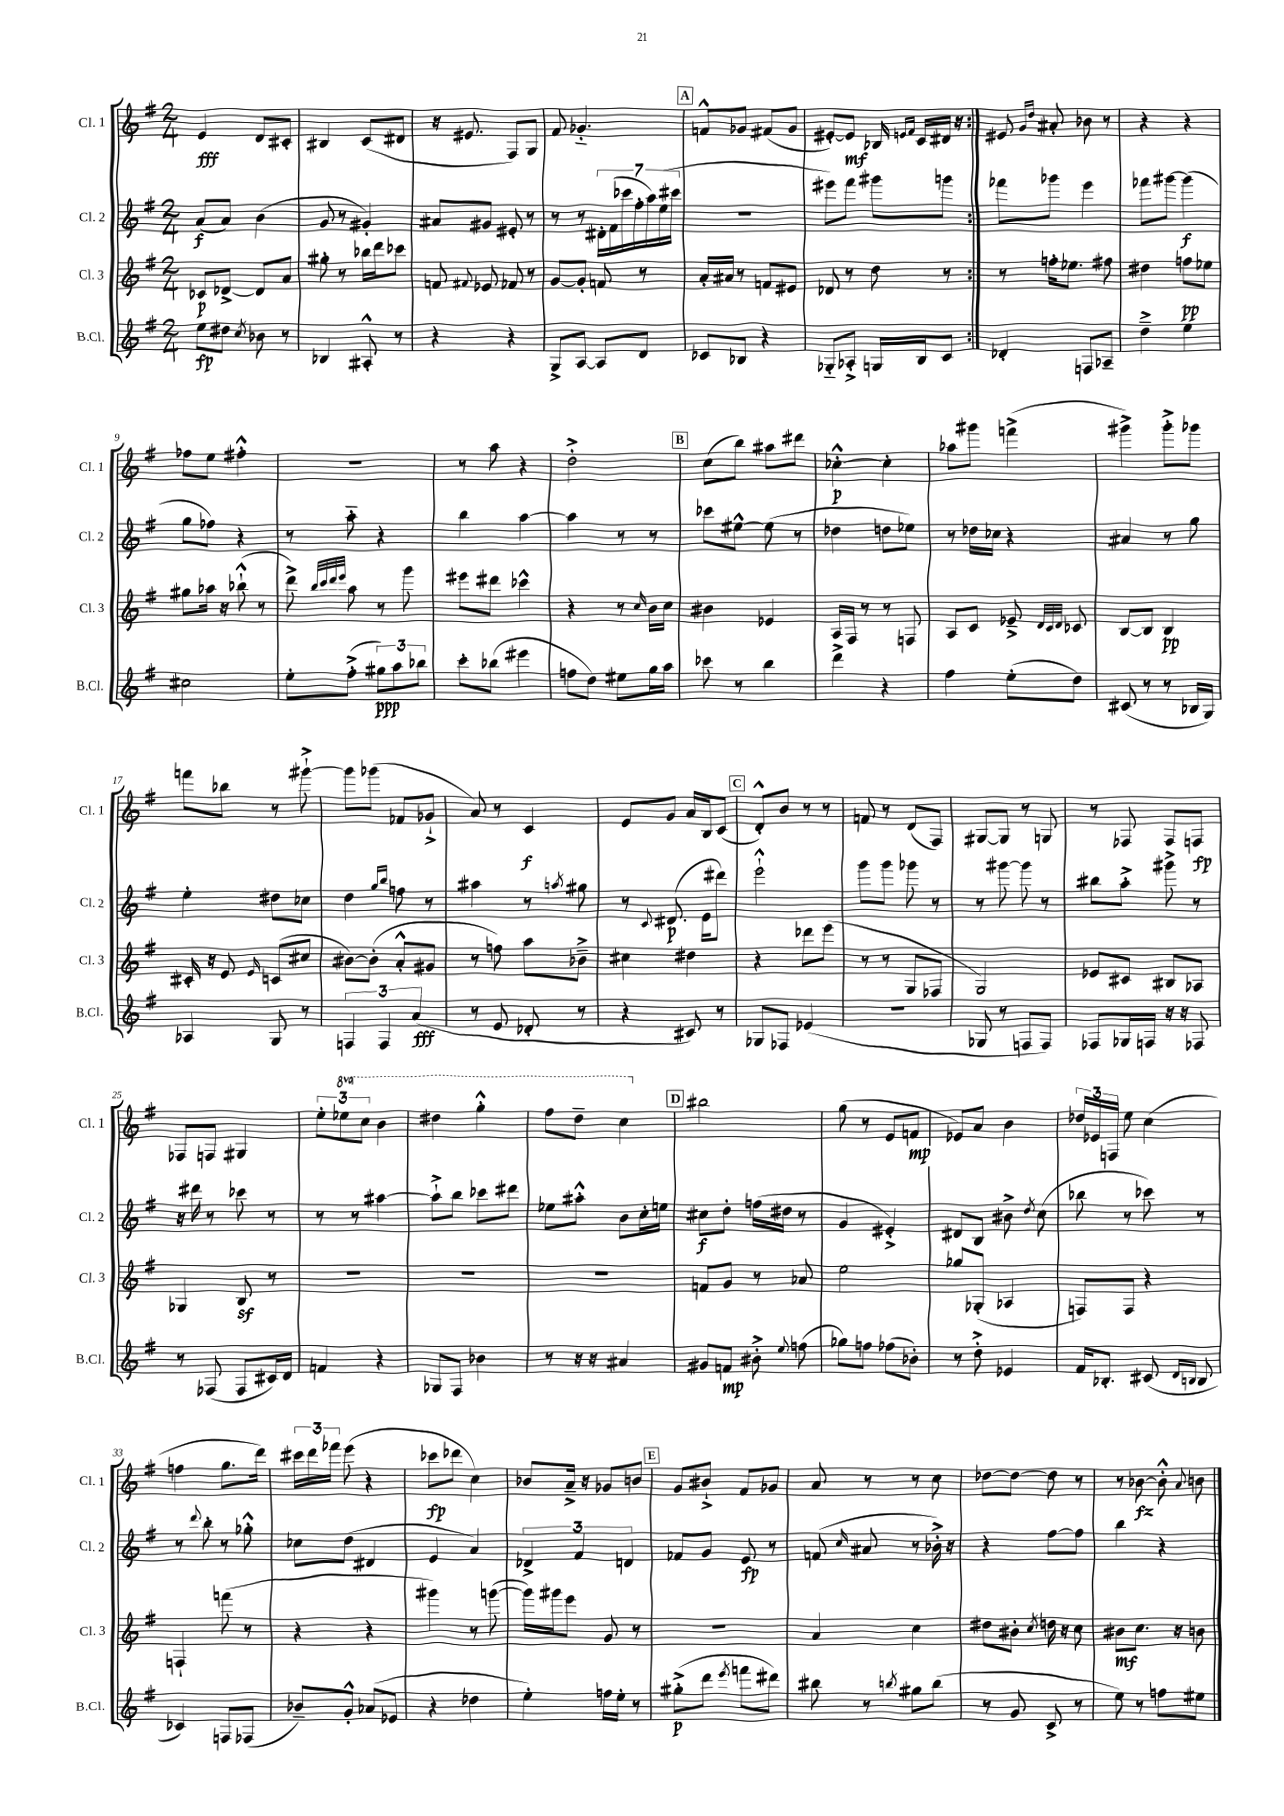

**kern	**kern	**kern	**kern
*staff4	*staff3	*staff2	*staff1
*clefG2	*clefG2	*clefG2	*clefG2
*k[f#]	*k[f#]	*k[f#]	*k[f#]
*M2/4	*M2/4	*M2/4	*M2/4
8ee\L	8c-/L	(8a/L	4e/
8dd#\J	[8d-^/J	8a/J)	.
8qcc/	.	.	.
8b-\	8d-/]L	(4b\	8d/L
8r	8a/J	.	8c#'/J
=	=	=	=
4B-/	8gg#'\	8g/	4B#/
.	8r	8r	.
8A#'^^/	16bb-\LL	4g#'/)	(8c/L
.	16ddd\J	.	.
8r	8ccc-\J	.	8d#/J
=	=	=	=
4r	8f/	8a#/L	16r
.	.	.	8.e#/
.	8qqf#/	.	.
.	8e-/	8g#/J	.
4r	8f-/	8e#'/	8F#/L)
.	8r	8r	8G/J
=	=	=	=
8G^/L	[8g/L	8r	8f#/
[8A/J	8g'/]J	8r	4.g-'~/
8A/]L	8f/	28d#'\LL	.
.	.	(28f#\	.
.	.	28ccc-\	.
.	.	28ff#'\	.
8d/J	8r	.	.
.	.	28aa\)	.
.	.	(28ee\	.
.	.	28ccc#\JJ	.
=	=	=	=
8c-/L	16a'/LL	2r	8f^^/L
.	16a#/JJ	.	.
8B-/J	8r	.	8g-/J
4r	8f/L	.	(8f#/L
.	8e#/J	.	8g-/J
=	=	=	=
8G-'~/L	8d-/	8eee#\L)	[8e#'/L)
8A-'^/J	8r	8fff#\J	8e#/]J
16G/LL	8dd\	8ggg#\L	16B-/
.	.	.	16qqe/LL
.	.	.	16qqf#/JJ
16B/J	.	.	16c/LL
8c/J	8r	8ggg\J	16d#/JJ
.	.	.	16r
=:|!	=:|!	=:|!	=:|!
4d-'/	8r	8fff-\L	8e#/
.	.	.	16qqg/LL
.	.	.	16qqdd/JJ
.	16ff'\LK	8ggg-\J	8a#'/
.	8.ee-\J	.	.
8F/L	.	4eee\	8b-\
8A-~/J	8ff#\	.	8r
=	=	=	=
4dd~^\	4dd#\	8fff-\L	4r
.	.	[8ggg#\J	.
4ee\	8ff\L	(4ggg#\]	4r
.	8ee-\J	.	.
=	=	=	=
2cc#\	8gg#\L	8gg\L	8ff-\L
.	16aa-\Jk	8ff-\J)	8ee\J
.	16r	.	.
.	(8bb-`^^\	4r	4ff#'^^\
.	8r	.	.
=	=	=	=
8ee'\L	8ddd^\)	8r	2r
.	32qqbb/LLL	.	.
.	32qqccc/	.	.
.	32qqddd/	.	.
.	32qqeee/JJJ	.	.
(8ff#'^\J	8aa\	8aa'~\	.
12gg#\L)	8r	4r	.
12aa\	.	.	.
.	8ggg\	.	.
12bb-\J	.	.	.
=	=	=	=
8ccc'\L	8eee#\L	4bb\	8r
(8bb-\J	8ddd#\J	.	8aa\
4eee#\	4ccc-^^\	[4aa\	4r
=	=	=	=
8ff\L	4r	4aa\]	2dd'^\
8dd\J)	.	.	.
8ee#\L	8r	8r	.
.	16qqcc/	.	.
16gg\L	16b\LL	8r	.
16aa\JJ	16cc\JJ	.	.
=	=	=	=
8ccc-\	4b#\	8ccc-\L	(8cc\L
8r	.	[8ee#^^\J	8bb\J)
4bb\	4e-/	(8ee#\]	8aa#\L
.	.	8r	8ddd#\J
=	=	=	=
4ddd^\	16A/LL	4dd-\	[4cc-'^^\
.	16F#/JJ	.	.
.	8r	.	.
4r	8r	8dd\L	4cc-'\]
.	8F/	8ee-\J)	.
=	=	=	=
4ff#\	8A/L	8r	8aa-\L
.	8c/J	16dd-\LL	8ggg#\J
.	.	16cc-\JJ	.
(8ee'\L	8e-~^/	4r	(4fff^\
.	32qqd/LLL	.	.
.	32qqc/	.	.
.	32qqd/JJJ	.	.
8dd\J)	8c-/	.	.
=	=	=	=
(8c#/	[8B/L	4a#/	4ggg#^\)
8r	8B/]J	.	.
8r	4B/	8r	8ggg#'^\L
16B-/LL	.	8gg\	8ggg-\J
16G/JJ)	.	.	.
=	=	=	=
4A-/	16c#'/	4ee'\	8fff\L
.	16r	.	.
.	8e/	.	8bb-\J
.	16qqe/	.	.
8G/	(8c/L	8dd#\L	8r
8r	8cc#/J	8cc-\J	[8ggg#`^\
=	=	=	=
6F/	[8b#\L)	4dd\	8ggg#\]L
.	(8b#'\]J	.	(8ggg-\J
6F/	.	.	.
.	.	16qqgg/LL	.
.	.	16qqbb/JJ	.
.	8a'^^/L	8ff\	8f-/L
(6a/	.	.	.
.	8g#/J	8r	8g-`^/J
=	=	=	=
8r	8r	4aa#\	8a/)
8e/	8ff\)	.	8r
8d-'/	8aa\L	8r	4c/
.	.	8qaa/	.
8r	8b-~^\J	8gg#\	.
=	=	=	=
4r	4cc#\	8r	8e/L
.	.	8qqc/	.
.	.	(8.d#/	8g/J
8c#/)	4dd#\	.	16a/LL
.	.	16e\LK	16B/J
8r	.	8ddd#\J)	(8c/J
=	=	=	=
8G-/L	4r	2eee`^^\	8d'^^/L)
8F-/J	.	.	8b/J
(4e-/	8ddd-\L	.	8r
.	(8eee\J	.	8r
=	=	=	=
2r	8r	8ggg\L	8f/
.	8r	8ggg\J	8r
.	8G/L	8ggg-\	(8d/L
.	8F-/J	8r	8F#/J)
=	=	=	=
8G-/	2G/)	8r	[8G#/L
8r	.	[8ggg#\	8G#/]J
8F/L	.	8ggg#\]	8r
8F/J)	.	8r	8G/
=	=	=	=
8F-/L	8e-/L	8bb#\L	8r
16G-/L	8c#/J	8aa'^\J	8F-/
16F/JJ	.	.	.
16r	8B#/L	8ggg#^\	8F-/L
16r	.	.	.
8F-/	8A-/J	8r	8F/J
=	=	=	=
8r	4G-/	16r	8F-/L
.	.	16ddd#\	.
(8F-/	.	8r	8F/J
8F-/L	8B/	8ccc-\	4G#/
16c#/L)	8r	8r	.
16d/JJ	.	.	.
=	=	=	=
4f/	2r	8r	12ee'\L
.	.	.	12eee-\
.	.	8r	.
.	.	.	12ccc\J
4r	.	[4aa#\	4bb\
=	=	=	=
8G-/L	2r	8aa#`^\]L	4ddd#\
8F#/J	.	8bb\J	.
4b-\	.	8ccc-\L	4ggg'^^\
.	.	8ddd#\J	.
=	=	=	=
8r	2r	8ee-\L	8fff#\L
16r	.	8aa#'^^\J	8ddd~\J
16r	.	.	.
4a#/	.	8b\L	4ccc\
.	.	16cc'\L	.
.	.	16ee\JJ	.
=	=	=	=
8g#/L	8f/L	8cc#\L	2bb#\
8f/J	8g/J	8dd'\J	.
8b#'^\	8r	(16ff\LL	.
.	.	16dd#\JJ	.
8qqee/	.	.	.
(8ff\	8a-/	8r	.
=	=	=	=
8gg-\L)	2ee\	4g/	(8gg\
8ff\J	.	.	8r
(8ff-\L	.	4e#'^/)	8e/L
8b-'\J)	.	.	8f/J
=	=	=	=
8r	8gg-/L	8d#/L	8e-/L)
8dd'^\	(8G-'/J	8B/J	8a/J
4e-/	4A-/	8b#^\	4b\
.	.	8qdd/	.
.	.	(8cc\	.
=	=	=	=
16f#/LK	8F/L)	8bb-\	24dd-/LL
.	.	.	24e-/
8.B-'/J	.	.	.
.	.	.	24F/JJ
.	8F/J	8r	8ee\
(8c#/	4r	8ccc-\)	(4cc\
16qqd/LL	.	.	.
16qqB/JJ	.	.	.
8B/	.	8r	.
=	=	=	=
4c-/)	4F`/	8r	4ff\
.	.	8qqddd/	.
.	.	8bb'\	.
8F/L	(8fff\	8r	8.gg\L
(8F-/J	8r	8gg-'^^\	.
.	.	.	16ddd\Jk)
=	=	=	=
8b-~/L)	4r	8cc-\L	24ccc#\LL
.	.	.	24ddd\
.	.	.	24fff-\JJ
8g'^^/J	.	(8dd\J	(8eee\
(8a-/L	4r	4d#/	4r
8e-/J	.	.	.
=	=	=	=
4r	4ggg#\)	4e/	8ccc-\L
.	.	.	8ddd-\J
4dd-\	8r	4a/)	4cc\)
.	([8ggg\	.	.
=	=	=	=
4ee'\)	16ggg\]LL)	6d-^/	8b-/L
.	16ggg#\J	.	.
.	8eee\J	.	16a~^/Jk
.	.	6f#/	.
.	.	.	16r
16ff\LL	8g/	.	8g-/L
16ee'\JJ	.	.	.
.	.	6d/	.
8r	8r	.	8b/J
=	=	=	=
(8gg#'^\L	2r	8f-/L	8g/L
8ddd\J	.	8g/J	8b#`^/J
8qeee/	.	.	.
8fff\L	.	8e/	8f#/L
8ddd#\J)	.	8r	8g-/J
=	=	=	=
8bb#\	4a/	(8f/	8a/
.	.	16qqcc/	.
8r	.	8a#/	8r
8qbb/	.	.	.
8gg#\L	4cc\	8r	8r
(8bb\J	.	16b-'^\)	8cc\
.	.	16r	.
=	=	=	=
8r	8dd#\L	4r	[8dd-\L
8g/	8b#'\J	.	8dd-\_J
.	8qcc/	.	.
8c^/	16dd\	[8ff#\L	8dd-\]
.	16r	.	.
8r	8cc\	8ff#\]J	8r
=	=	=	=
8ee\)	8b#\L	4bb\	8r
8r	8.cc\J	.	[8b-\
8ff\L	.	4r	8b-'^^\]
.	16r	.	.
.	.	.	8qqa/
8ee#\J	8b\	.	8b\
==	==	==	==
*-	*-	*-	*-
